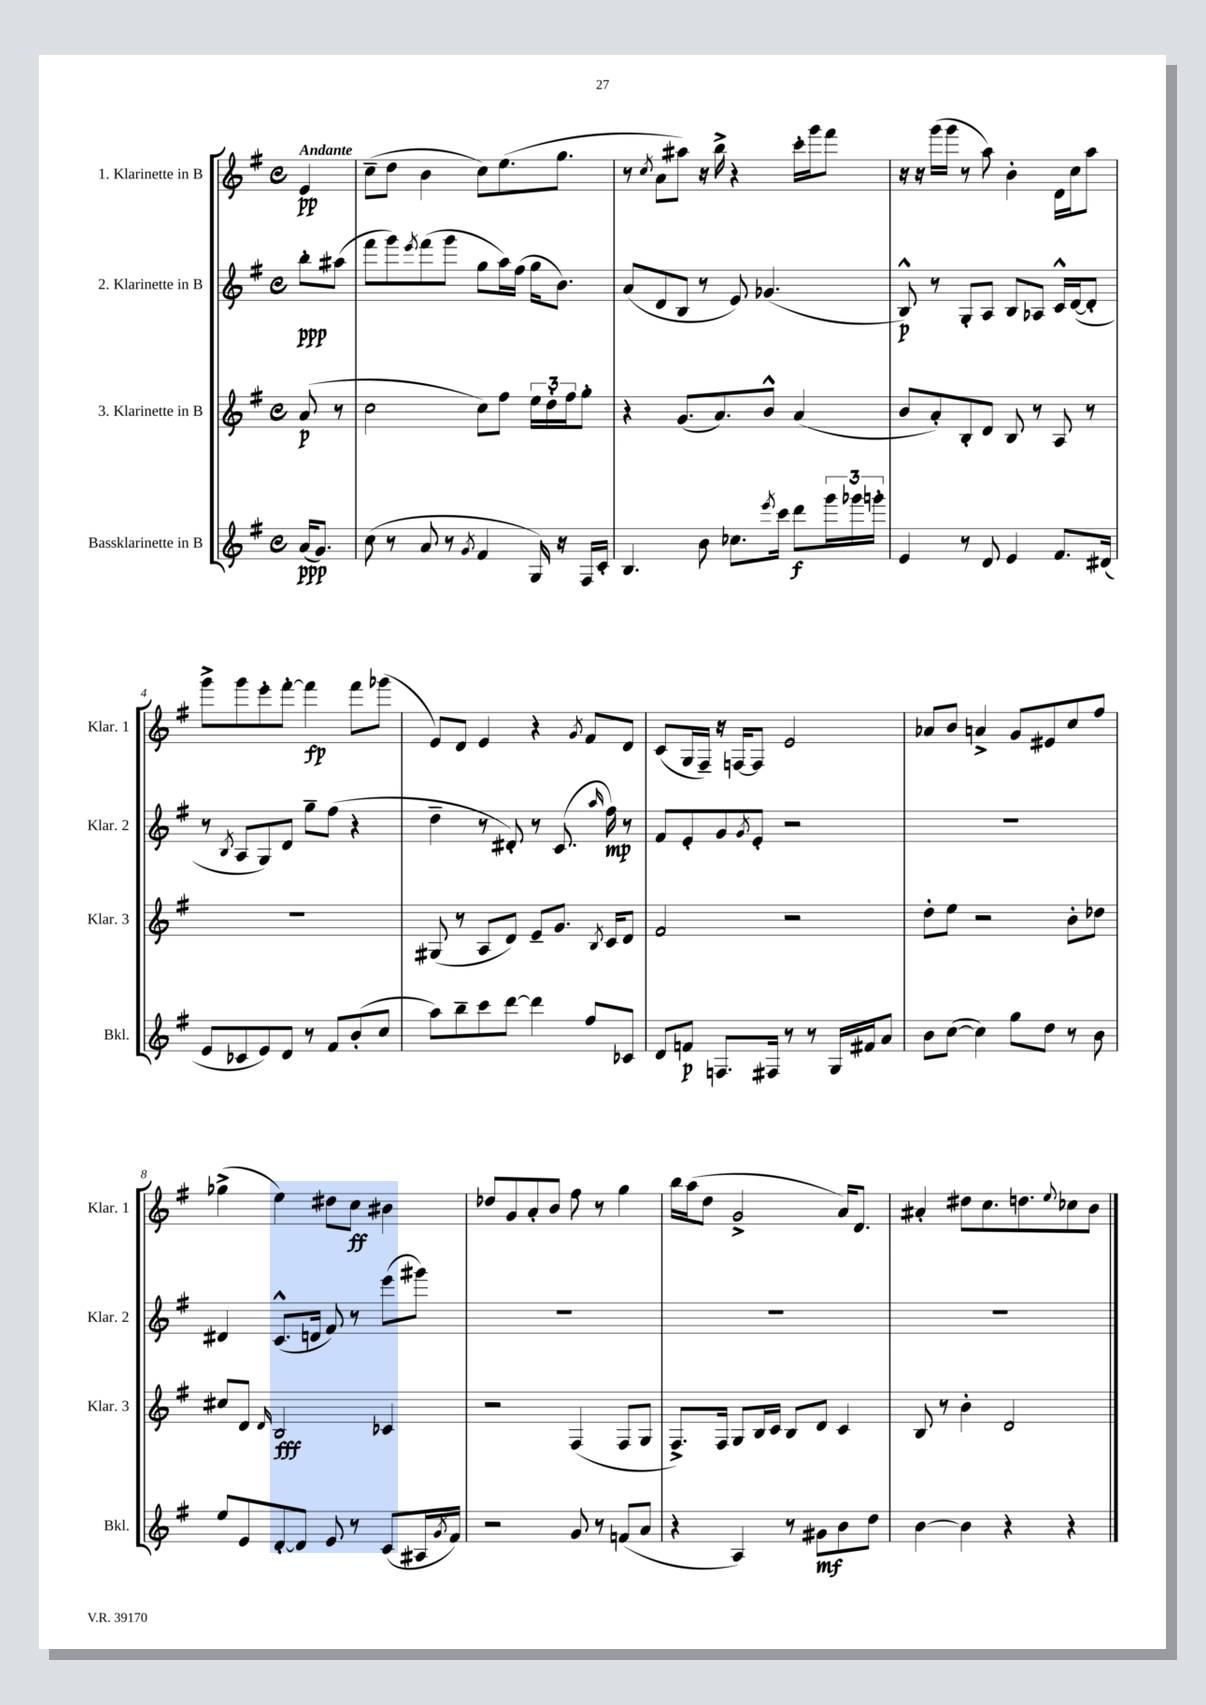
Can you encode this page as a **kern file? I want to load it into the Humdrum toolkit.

**kern	**dynam	**kern	**dynam	**kern	**dynam	**kern	**dynam
*part4	*part4	*part3	*part3	*part2	*part2	*part1	*part1
*staff4	*staff4	*staff3	*staff3	*staff2	*staff2	*staff1	*staff1
*I"Bassklarinette in B	*	*I"3. Klarinette in B	*	*I"2. Klarinette in B	*	*I"1. Klarinette in B	*
*I'Bkl.	*	*I'Klar. 3	*	*I'Klar. 2	*	*I'Klar. 1	*
*clefG2	*	*clefG2	*	*clefG2	*	*clefG2	*
*k[f#]	*	*k[f#]	*	*k[f#]	*	*k[f#]	*
*M4/4	*	*M4/4	*	*M4/4	*	*M4/4	*
*met(c)	*	*met(c)	*	*met(c)	*	*met(c)	*
=	=	=	=	=	=	=	=
!	!	!	!	!	!	!LO:TX:a:B:t=Andante	!
(16a/KL	ppp	(8a/	p	8bb'\L	ppp	4e/	pp
8.g/J)	.	.	.	.	.	.	.
.	.	8r	.	(8aa#X\J	.	.	.
=1	=1	=1	=1	=1	=1	=1	=1
(8cc\	.	2cc\	.	8fff#\L	.	(8cc~\L	.
8r	.	.	.	8ggg\)	.	8dd\J	.
.	.	.	.	8qeee/	.	.	.
8a/	.	.	.	(8fff#\	.	4b\	.
8r	.	.	.	8ggg\J	.	.	.
8qg/	.	.	.	.	.	.	.
4f#/	.	8cc\L)	.	8gg\L	.	8cc\L)	.
.	.	8ff#\J	.	16aa\L)	.	(8.ee\	.
.	.	.	.	(16ff#\JJ	.	.	.
16G/)	.	24ee\LL	.	16gg\KL	.	.	.
.	.	24dd'\	.	.	.	.	.
16r	.	.	.	8.b\J)	.	8.gg\J	.
.	.	24ff#\J	.	.	.	.	.
16F#/LL	.	8gg'\J	.	.	.	.	.
16c'/JJ	.	.	.	.	.	.	.
=2	=2	=2	=2	=2	=2	=2	=2
4.B/	.	4r	.	(8a/L	.	8r	.
.	.	.	.	.	.	8qcc/	.
.	.	.	.	8d/	.	8a\L	.
.	.	(8.g/L	.	8B/J	.	8aa#X\J)	.
8b\	.	.	.	8r	.	16r	.
.	.	8.a/)	.	.	.	16bb^\	.
8.cc-X\L	.	.	.	8e/)	.	4r	.
.	.	8b^^/J	.	(4.g-X/	.	.	.
8qeee/	.	.	.	.	.	.	.
16ccc\Jk	.	.	.	.	.	.	.
8ddd\L	f	(4a/	.	.	.	16ccc'\LL	.
.	.	.	.	.	.	16ggg\J	.
24ggg\L	.	.	.	.	.	8fff#\J	.
24ggg-X\	.	.	.	.	.	.	.
24gggn'\JJ	.	.	.	.	.	.	.
=3	=3	=3	=3	=3	=3	=3	=3
4e/	.	8b/L	.	8B^^/)	p	16r	.
.	.	.	.	.	.	16r	.
.	.	8a'/)	.	8r	.	(16ggg\LL	.
.	.	.	.	.	.	16ggg\JJ	.
8r	.	8B'/	.	8G'/L	.	8r	.
8d/	.	8d/J	.	8A/J	.	8aa\)	.
4e/	.	8B/	.	8B/L	.	4b'\	.
.	.	8r	.	8A-X/J	.	.	.
8.f#/L	.	8A/	.	16c^^/LL	.	16d\LL	.
.	.	.	.	([16d/J	.	16cc\J	.
.	.	8r	.	8d'/J]	.	8aa\J	.
(16d#X/Jk	.	.	.	.	.	.	.
!!LO:LB:g=z
=4	=4	=4	=4	=4	=4	=4	=4
8e/L	.	1r	.	8r	.	8ggg^\L	.
.	.	.	.	8qB/	.	.	.
8c-X/	.	.	.	8A/L	.	8ggg\	.
8e/)	.	.	.	8G/)	.	8eee'\	.
8d/J	.	.	.	8d/J	.	[8fff#'\J	.
8r	.	.	.	8gg~\L	.	4fff#\]	fp
8f#/L	.	.	.	(8ff#\J	.	.	.
(8b'/	.	.	.	4r	.	8fff#\L	.
8cc/J	.	.	.	.	.	(8ggg-X\J	.
=5	=5	=5	=5	=5	=5	=5	=5
8aa\L)	.	(8G#X/	.	4dd~\	.	8e/L)	.
8bb~\	.	8r	.	.	.	8d/J	.
8ccc\	.	8A/L	.	8r	.	4e/	.
[8ddd\J	.	8d/J)	.	8d#X'/)	.	.	.
4ddd\]	.	8e~/L	.	8r	.	4r	.
.	.	8.g/J	.	(8.c/	.	.	.
.	.	.	.	.	.	8qg/	.
8ff#/L	.	.	.	.	.	8f#/L	.
.	.	8qB/	.	16qqaa/	.	.	.
.	.	16c/KL	.	16ff#\)	mp	.	.
8c-X/J	.	8d/J	.	8r	.	8d/J	.
=6	=6	=6	=6	=6	=6	=6	=6
8d/L	.	2f#/	.	8f#/L	.	(8c/L	.
8fn/J	p	.	.	8e'/	.	16G/L	.
.	.	.	.	.	.	16F#~/JJ)	.
8.Fn/L	.	.	.	8g/	.	16r	.
.	.	.	.	.	.	[16Fn/KL	.
.	.	.	.	8qg/	.	.	.
.	.	.	.	8e'/J	.	8F/J]	.
16F#X/Jk	.	.	.	.	.	.	.
8r	.	2r	.	2r	.	2e/	.
8r	.	.	.	.	.	.	.
16G/LL	.	.	.	.	.	.	.
16f#X/J	.	.	.	.	.	.	.
8a/J	.	.	.	.	.	.	.
=7	=7	=7	=7	=7	=7	=7	=7
8b\L	.	8dd'\L	.	1r	.	8a-X/L	.
([8cc\J	.	8ee\J	.	.	.	8b/J	.
4cc\])	.	2r	.	.	.	4an^/	.
8gg\L	.	.	.	.	.	8g/L	.
8dd\J	.	.	.	.	.	8e#X/	.
8r	.	8b'\L	.	.	.	8cc/	.
8b\	.	8dd-X\J	.	.	.	8ff#/J	.
!!LO:LB:g=z
=8	=8	=8	=8	=8	=8	=8	=8
8ee/L	.	8cc#X/L	.	4d#X/	.	(4gg-X^\	.
8e/	.	8d/J	.	.	.	.	.
.	.	16qqd/	.	.	.	.	.
[8d'/	.	2B/	fff	(8.c^^/L	.	4ee\)	.
8d/J]	.	.	.	.	.	.	.
.	.	.	.	16dn/Jk	.	.	.
8e/	.	.	.	8f#/)	.	8dd#X\L	.
8r	.	.	.	8r	.	8cc\J	ff
(8c/L	.	4c-X/	.	(8eee\L	.	4b#X\	.
16A#X/L	.	.	.	8ggg#X\J)	.	.	.
8qg/	.	.	.	.	.	.	.
16f#/JJ)	.	.	.	.	.	.	.
=9	=9	=9	=9	=9	=9	=9	=9
2r	.	2r	.	1r	.	8dd-X/L	.
.	.	.	.	.	.	8g/	.
.	.	.	.	.	.	8a'/	.
.	.	.	.	.	.	8b/J	.
8g/	.	(4F#/	.	.	.	8ff#\	.
8r	.	.	.	.	.	8r	.
(8fn/L	.	8F#/L	.	.	.	4gg\	.
8a/J	.	8G/J	.	.	.	.	.
=10	=10	=10	=10	=10	=10	=10	=10
4r	.	8.F#^/L)	.	1r	.	16bb\LL	.
.	.	.	.	.	.	(16aa\J	.
.	.	.	.	.	.	8dd\J	.
.	.	16F#/Jk	.	.	.	.	.
4A/)	.	8G/L	.	.	.	2g^/	.
.	.	16B/L	.	.	.	.	.
.	.	16c/JJ	.	.	.	.	.
8r	.	8B/L	.	.	.	.	.
8g#X\L	mf	8d/J	.	.	.	.	.
8b\	.	4c/	.	.	.	16a/KL)	.
.	.	.	.	.	.	8.d/J	.
8dd\J	.	.	.	.	.	.	.
=11	=11	=11	=11	=11	=11	=11	=11
[4b\	.	8B/	.	1r	.	4a#X'/	.
.	.	8r	.	.	.	.	.
4b\]	.	4b'\	.	.	.	8dd#X\L	.
.	.	.	.	.	.	8.cc\	.
4r	.	2d/	.	.	.	.	.
.	.	.	.	.	.	8.ddn\	.
.	.	.	.	.	.	8qqee/	.
4r	.	.	.	.	.	8cc-X\	.
.	.	.	.	.	.	8b\J	.
==	==	==	==	==	==	==	==
*-	*-	*-	*-	*-	*-	*-	*-
